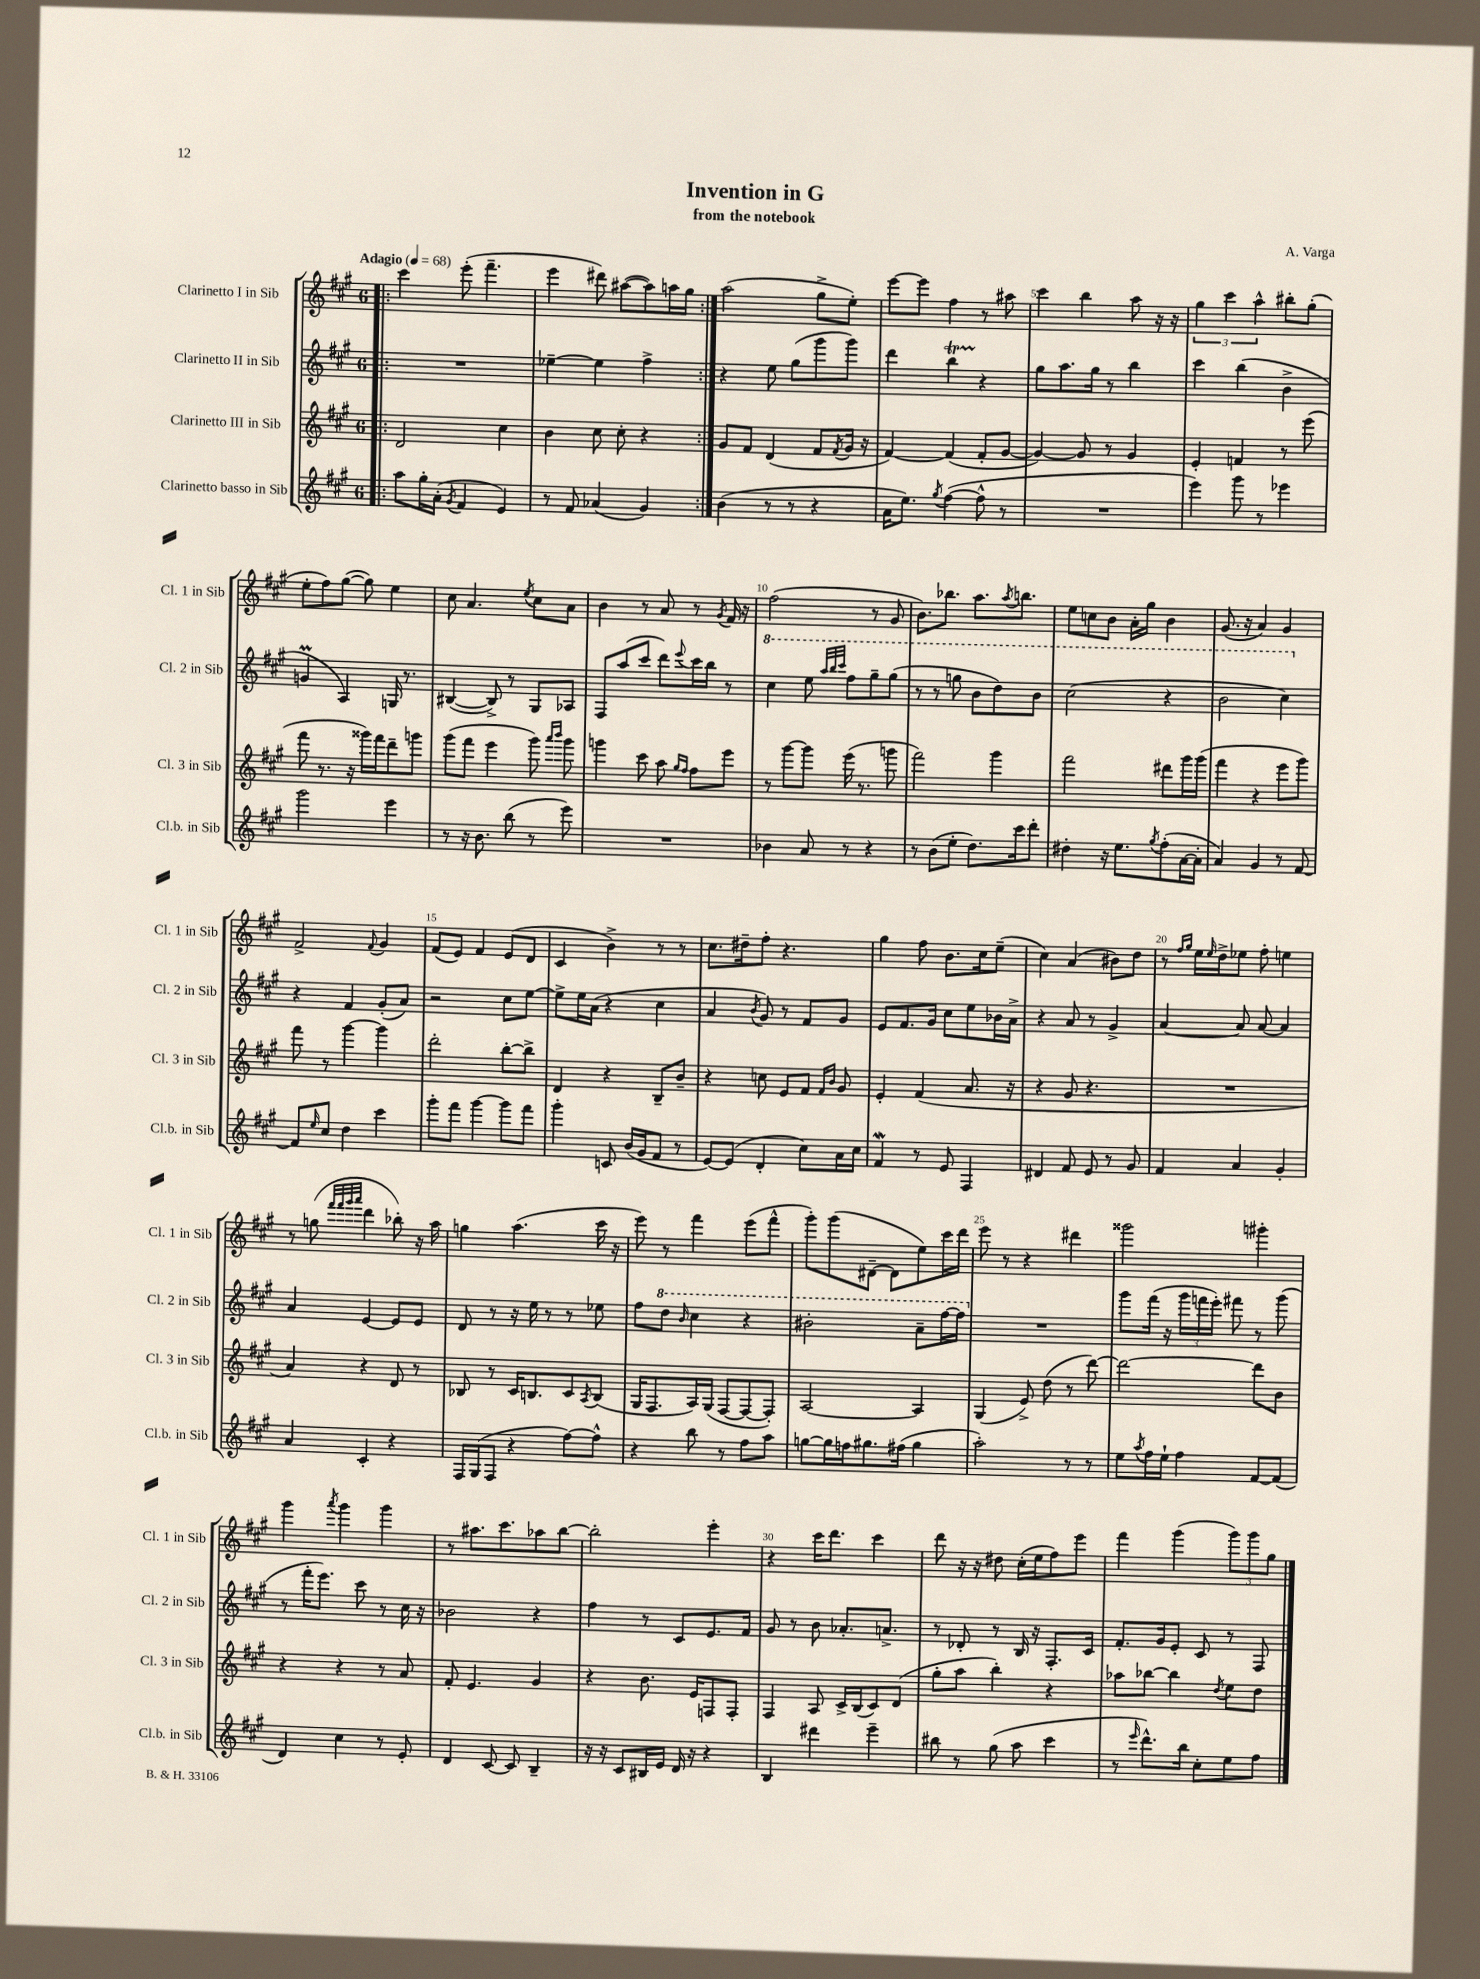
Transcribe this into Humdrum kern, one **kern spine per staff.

**kern	**kern	**kern	**kern
*part4	*part3	*part2	*part1
*staff4	*staff3	*staff2	*staff1
*I"Clarinetto basso in Sib	*I"Clarinetto III in Sib	*I"Clarinetto II in Sib	*I"Clarinetto I in Sib
*I'Cl.b. in Sib	*I'Cl. 3 in Sib	*I'Cl. 2 in Sib	*I'Cl. 1 in Sib
*clefG2	*clefG2	*clefG2	*clefG2
*k[f#c#g#]	*k[f#c#g#]	*k[f#c#g#]	*k[f#c#g#]
*M6/8	*M6/8	*M6/8	*M6/8
*MM68	*MM68	*MM68	*MM68
=1!|:	=1!|:	=1!|:	=1!|:
!	!	!	!LO:TX:a:B:t=Adagio
8aa\L	2d/	2.r	4ccc#\
16gg#'\L	.	.	.
(16a'\JJ	.	.	.
8qg#/	.	.	.
4f#/	.	.	(8eee'\
.	.	.	4.fff#~\
4e/)	4cc#\	.	.
=2	=2	=2	=2
8r	4b\	[4ee-X~\	4eee\
8f#/	.	.	.
(4a-X/	8cc#\	4ee-\]	8ddd#X\)
.	8cc#'\	.	([8aa#X\L
4g#/)	4r	4ff#^\	8aa#\])
.	.	.	16aan\L
.	.	.	16gg#\JJ
=3:|!	=3:|!	=3:|!	=3:|!
(4b\	8g#/L	4r	(2aa\
.	8f#/J	.	.
8r	(4d/	8ee\	.
8r	.	(8gg#\L	.
4r	8f#/L	8ggg#\	8gg#^\L
.	8qf#/	.	.
.	16g#/Jk	8ggg#\J)	8ee'\J)
.	16r	.	.
=4	=4	=4	=4
16a\KL	[4f#/)	4ddd\	[8eee\L
8.ee\J)	.	.	.
.	.	.	8eee\J]
8qgg#/	.	.	.
([4ff#\	(4f#/]	4bbT\	4ff#\
8ff#^^\]	8f#'/L	4r	8r
8r	[8g#/J	.	8aa#X\
=5	=5	=5	=5
2.r	4g#/_)	8gg#\L	4ccc#\
.	.	8.aa\	.
.	8g#/]	.	4bb\
.	.	16gg#\Jk	.
.	8r	8r	.
.	4g#/	4bb\	8aa\
.	.	.	16r
.	.	.	16r
=6	=6	=6	=6
4eee\)	4e'/	4ccc#\	6gg#\
.	.	.	6ccc#\
8ggg#\	4fn/	(4bb\	.
.	.	.	6aa^^\
8r	.	.	.
4eee-X\	8r	4b^\	8bb#X'\L
.	(8eee\	.	(8gg#'\J
!!LO:LB:g=z
=7	=7	=7	=7
2ggg#\	8fff#\	4gnM/	8ee'\L
.	8.r	.	8ff#\)
.	.	4A/)	([8gg#\J
.	16r	.	.
.	16ggg##X\LL)	.	8gg#\])
.	16fff#\J	.	.
4eee\	8ddd~\	16Gn/	4ee\
.	.	8.r	.
.	8gggn\J	.	.
=8	=8	=8	=8
8r	(8ggg#\L	([4B#X/	8cc#\
16r	8fff#\J	.	4.a/
8.b\	.	.	.
.	4eee\	8B#^/])	.
(8bb\	.	8r	.
.	.	.	8qee/
8r	8ggg#\)	8G#/L	8cc#\L
.	16qqaaa/LL	.	.
.	16qqbbb/JJ	.	.
8eee\)	8ggg#\	8A-X/J	8a\J
=9	=9	=9	=9
2.r	4gggn\	8F#/L	4b\
.	.	(8aa/	.
.	8ccc#\	8ccc#/J	8r
.	8aa\	8ddd\L)	8a/
.	16qqgg#/LL	.	.
.	16qqff#/JJ	8qqeee/	.
.	8ff#\L	16ccc#\L	8r
.	.	16bb\JJ	.
.	.	.	8qg#/
.	8eee\J	8r	16f#/
.	.	.	16r
=10	=10	=10	=10
*	*	*8va	*
4b-X\	8r	4ccc#\	(2ff#\
.	[8ggg#\L	.	.
8a/	8ggg#\J]	8eee\	.
.	.	32qqaaa/LLL	.
.	.	32qqbbb/	.
.	.	32qqcccc#/JJJ	.
8r	(16eee\	8fff#\L	.
.	8.r	.	.
4r	.	8ggg#~\	8r
.	8gggn\	(8ggg#\J	8g#/
=11	=11	=11	=11
8r	2fff#\)	8r	8.b\L)
(8b\L	.	8r	.
.	.	.	8.bb-X\J
8ee'\J	.	8gggn\	.
8.dd\L)	.	8bb\L	8.aa\L
.	4ggg#\	8ddd\)	.
.	.	.	8qaa/
16ccc#\k	.	.	8.bbn\J
8ddd'\J	.	8bb\J	.
=12	=12	=12	=12
4dd#X'\	2fff#\	(2ccc#\	8ee\L
.	.	.	8ccn\
16r	.	.	8b\J
8.ee\L	.	.	.
.	.	.	16a'\LL
.	.	.	16gg#\JJ
8qgg#/	.	.	.
(8ff#'\	8ddd#X\L	4r	4b\
[16a\L	16ggg#\L	.	.
16a'\JJ]	(16ggg#\JJ	.	.
=13	=13	=13	=13
4a/)	4fff#\	2bb\	(8.g#/
.	.	.	16r
4g#/	4r	.	4a/)
8r	8eee\L	4ccc#\)	4g#/
[8f#/	8ggg#\J)	.	.
!!LO:LB:g=z
=14	=14	=14	=14
*	*	*X8va	*
8f#/L]	8fff#\	4r	2f#^/
16qqee/	.	.	.
8cc#/J	8r	.	.
4dd\	[4ggg#\	4f#/	.
.	.	.	8qqf#/
4ccc#\	4ggg#\]	(8g#'/L	4g#/
.	.	8a/J)	.
=15	=15	=15	=15
8ggg#'\L	2ddd'\	2r	(8f#/L
8fff#\J	.	.	8e/J)
[4ggg#\	.	.	4f#/
8ggg#\L]	[8bb'\L	8cc#\L	(8e/L
8fff#\J	8bb^\J]	[8ee\J	8d/J
=16	=16	=16	=16
4ggg#'\	4d/	8ee^\L]	4c#/
.	.	16ee\L	.
.	.	(16a\JJ	.
8cn/	4r	4r	4b^\)
(16b/LL	.	.	.
16g#/J	.	.	.
8f#/J	8B~/L	4cc#\	8r
8r	8b~/J	.	8r
=17	=17	=17	=17
[8e/L)	4r	4a/	8.cc#\L
(8e/J]	.	.	.
.	.	.	16dd#X~\k
.	.	8qb/	.
4d'/	8ccn\	8g#/)	8ff#'\J
.	8e/L	8r	4.r
8cc#\L)	8f#/J	8f#/L	.
.	16qqf#/LL	.	.
.	16qqb/JJ	.	.
16a\L	8g#/	8g#/J	.
16cc#\JJ	.	.	.
=18	=18	=18	=18
4f#W/	4e'/	8e/L	4gg#\
.	.	8.f#/	.
8r	(4f#/	.	8ff#\
.	.	16g#/Jk	.
8e/	.	8cc#\L	8.b\L
4F#/	8.a/	8ee\	.
.	.	.	16cc#\k
.	.	16b-X\L	(8ee~\J
.	16r	16a^\JJ	.
=19	=19	=19	=19
4d#X/	4r	4r	4cc#\)
8f#/	8g#/	8a/	(4a/
8e/	4.r	8r	.
8r	.	4g#^/	8b#X\L)
8g#/	.	.	8dd\J
=20	=20	=20	=20
4f#/	2.r	[4a/	8r
.	.	.	16qqff#/LL
.	.	.	16qqgg#/JJ
.	.	.	16ee\LL
.	.	.	16qqee/
.	.	.	16dd^\J
4a/	.	8a/]	8ee-X\J
.	.	[8a/	8ff#'\
4g#'/	.	4a/]	4een\
!!LO:LB:g=z
=21	=21	=21	=21
4a/	4a/)	4a/	8r
.	.	.	(8ggn\
.	.	.	32qqfff#/LLL
.	.	.	32qqfff#/
.	.	.	32qqggg#/
.	.	.	32qqaaa/JJJ
4c#'/	4r	[4e/	4ddd\
4r	8d/	8e/L]	8bb-X'\)
.	8r	8e/J	16r
.	.	.	16aa\
=22	=22	=22	=22
16F#/LL	8B-X/	8d/	4ggn\
(16G#/J	.	.	.
8F#/J	8r	8r	.
4r	16c#/KL	16r	(4.aa\
.	8.Bn/	16ee\	.
.	.	8r	.
[8ff#\L)	8c#/	8r	.
.	8qA/	.	.
8ff#^^\J]	(8B/J	8ee-X\	16ccc#\
.	.	.	16r
=23	=23	=23	=23
4r	16G#/KL	8ff#\L	8eee\)
.	8.F#/	.	.
*	*	*8va	*
.	.	8ddd\J	8r
.	.	16qqbb/	.
8bb\	16A/L)	4ccc#\	4fff#\
.	(16G#/JJ	.	.
8r	[8F#/L	.	.
8ff#\L	8F#/_	4r	(8eee\L
8aa\J	8F#'/J])	.	8fff#^^\J
=24	=24	=24	=24
[8ggn\L	[2A/	2bb#X'\	8ggg#'\L)
16gg\L]	.	.	(8ggg#\
16ffn\J	.	.	.
8.gg#X\	.	.	[8d#X~\J
.	.	.	8d#\L]
(16ff#X\Jk	.	.	.
4gg#\	4A/]	8aa~\L	8ee\)
.	.	[16fff#\L	16ccc#\L
.	.	16fff#\JJ]	16ddd\JJ
=25	=25	=25	=25
*	*	*X8va	*
2aa'\)	(4G#/	2.r	8eee\
.	.	.	8r
.	8e^/)	.	4r
.	(8dd\	.	.
8r	8r	.	4ddd#X\
8r	[8ddd\)	.	.
=26	=26	=26	=26
8ee\L	2ddd\_	8ggg#\L	2ggg##X\
8qaa/	.	.	.
16ff#\L	.	(16fff#\Jk	.
16ee`\JJ	.	16r	.
4ff#\	.	24ggg#\LL	.
.	.	24fffn\	.
.	.	24eee'\JJ)	.
.	.	8fff#X\	.
[8f#/L	8ddd\L]	8r	4ggg#X'\
(8f#/J]	8b\J	(8ggg#\	.
!!LO:LB:g=z
=27	=27	=27	=27
4d/)	4r	8r	4ggg#\
.	.	16fff#'\KL	.
.	.	8.eee\J)	.
.	.	.	8qaaa/
4cc#\	4r	.	4ggg#\
.	.	8ccc#\	.
8r	8r	8r	4ggg#\
8e'/	8a/	16cc#\	.
.	.	16r	.
=28	=28	=28	=28
4d/	8f#'/	2b-X\	8r
.	4.e/	.	8.aa#X\L
[8c#/	.	.	.
.	.	.	8.ccc#\
8c#/]	.	.	.
4B~/	4g#/	4r	8aa-X\
.	.	.	[8bb\J
=29	=29	=29	=29
16r	4r	4ff#\	2bb'\]
16r	.	.	.
8c#/L	.	.	.
16B#X/L	8.b\	8r	.
16e/JJ	.	.	.
16d/	.	8c#/L	.
16r	16e/KL	.	.
4r	8Fn/	8.e/	4eee'\
.	8F'/J	.	.
.	.	16f#/Jk	.
=30	=30	=30	=30
4B/	4F#/	8g#/	4r
.	.	8r	.
4ddd#X\	8A/	8b\	16ccc#\KL
.	.	.	8.ddd\J
.	16c#^/LL	8.a-X'/L	.
.	(16B/J	.	.
4eee~\	8c#/)	.	4ccc#\
.	.	8.an^/J	.
.	(8d/J	.	.
=31	=31	=31	=31
8bb#X\	8gg#'\L	8r	8ddd\
8r	8aa\J	8d-X'/	16r
.	.	.	16r
(8gg#\	4bb'\)	8r	8dd#X\
8aa\	.	16B/	(16cc#'\LL
.	.	16r	16ee\J
4ccc#\	4r	8.F#'/L	8ff#\)
.	.	.	8eee\J
.	.	16c#/Jk	.
=32	=32	=32	=32
8r	8aa-X\L	8.f#'/L	4fff#\
16qqeee/	.	.	.
8.ddd^^\L)	[8bb-X\J	.	.
.	.	16g#/k	.
.	4bb-\]	8e'/J	(4ggg#\
16bb\Jk	.	.	.
8cc#'\L	.	8c#/	.
.	8qdd/	.	.
8ee\	8ee\L	8r	12ggg#\L)
.	.	.	12ggg#\
8ff#\J	8dd\J	8F#/	.
.	.	.	12gg#\J
==	==	==	==
*-	*-	*-	*-
